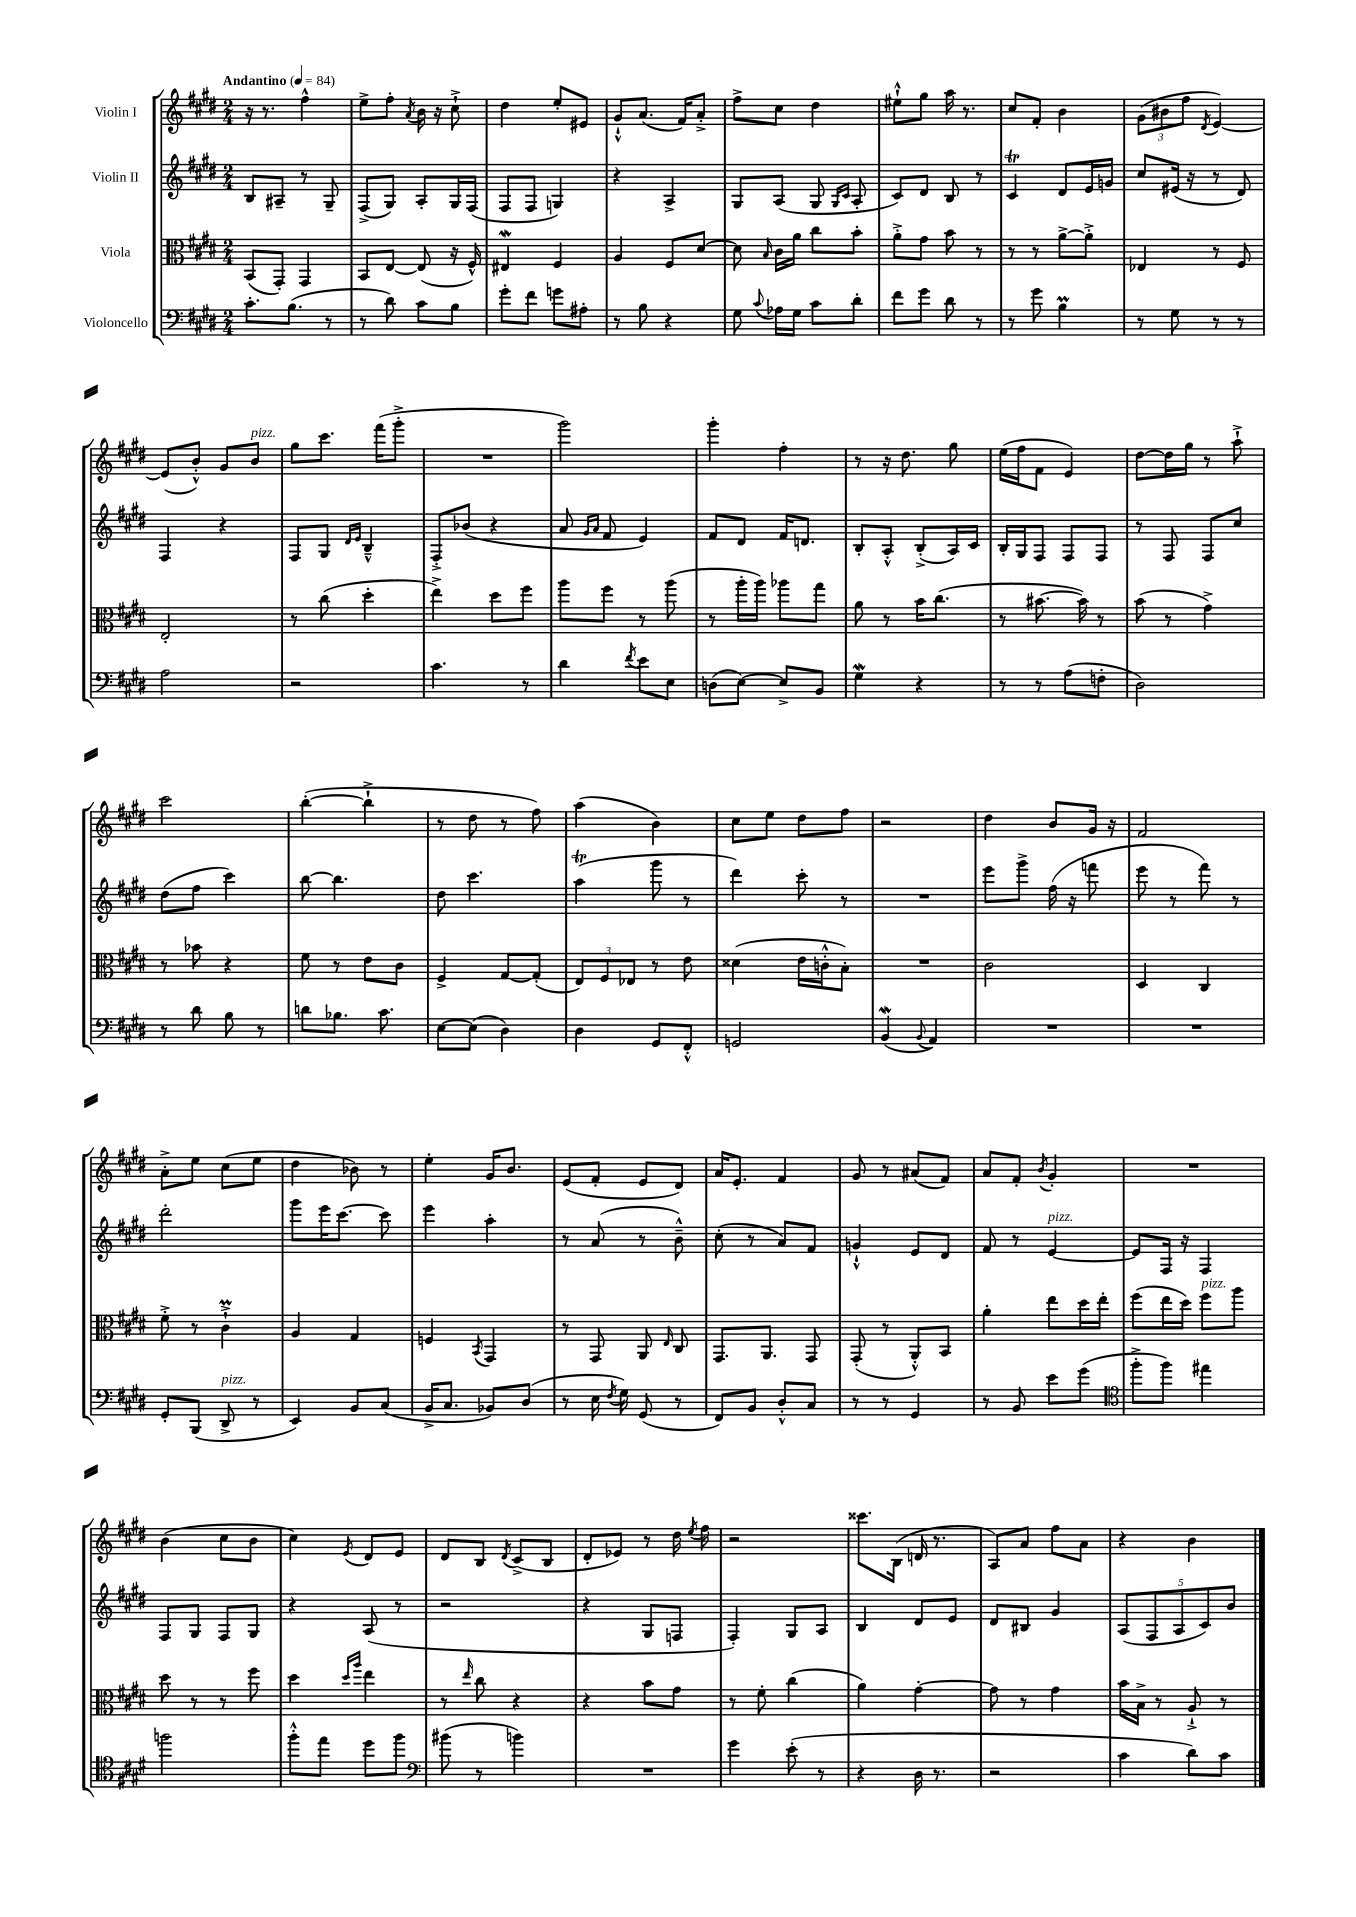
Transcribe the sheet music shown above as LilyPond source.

<<
\new StaffGroup <<
\new Staff = "s0" \with { instrumentName = "Violin I" } {
    \clef treble \key e \major \numericTimeSignature \time 2/4 \tempo "Andantino" 4 = 84
    \autoBeamOff r16 r8. fis''4-^ |
    e''8[-> fis''8]-. \acciaccatura { a'8 } b'16 r16 cis''8-!-> |
    dis''4 e''8[-. eis'8] |
    gis'8[-!-^ a'8.]( fis'16[) a'8]-.-> |
    fis''8[-> cis''8] dis''4 |
    eis''8[-!-^ gis''8] a''16 r8. |
    cis''8[ fis'8]-. b'4 |
    \tuplet 3/2 { gis'8[( bis'8 fis''8] } \acciaccatura { dis'8 } e'4~) |
    e'8[( b'8]-.-^) gis'8[ b'8]^\markup { \italic "pizz." } |
    gis''8[ cis'''8.] fis'''16[( gis'''8]-.-> |
    R2 |
    gis'''2) |
    gis'''4-. fis''4-. |
    r8 r16 dis''8. gis''8 |
    e''16[( fis''16 fis'8] e'4) |
    dis''8[~ dis''16 gis''16] r8 a''8-!-> |
    cis'''2 |
    b''4~-.( b''4-!-> |
    r8 dis''8 r8 fis''8) |
    a''4( b'4) |
    cis''8[ e''8] dis''8[ fis''8] |
    r2 |
    dis''4 b'8[ gis'16] r16 |
    fis'2 |
    a'8[-.-> e''8] cis''8[( e''8] |
    dis''4 bes'8) r8 |
    e''4-. gis'16[ b'8.] |
    e'8[( fis'8]-. e'8[ dis'8]) |
    a'16[ e'8.]-. fis'4 |
    gis'8 r8 ais'8[( fis'8]) |
    a'8[ fis'8]-. \acciaccatura { b'8 } gis'4-. |
    R2 |
    b'4( cis''8[ b'8] |
    cis''4) \acciaccatura { e'8 } dis'8[ e'8] |
    dis'8[ b8] \acciaccatura { dis'8 } cis'8[->( b8] |
    dis'8[-. ees'8]) r8 dis''16 \acciaccatura { e''8 } fis''16 |
    r2 |
    cisis'''8.[ b16]( d'16 r8. |
    a8[) a'8] fis''8[ a'8] |
    r4 b'4 \bar "|." |
}
\new Staff = "s1" \with { instrumentName = "Violin II" } {
    \clef treble \key e \major \numericTimeSignature \time 2/4
    \autoBeamOff b8[ ais8]-- r8 gis8-- |
    fis8[->( gis8]) a8[-. gis16 fis16]( |
    fis8[ fis8] g4) |
    r4 a4-> |
    gis8[ a8]( gis8 \grace { gis16[ cis'16] } a8-. |
    cis'8[) dis'8] b8 r8 |
    cis'4\trill dis'8[ e'16 g'16] |
    cis''8[ eis'16]( r16 r8 dis'8) |
    fis4 r4 |
    fis8[ gis8] \grace { dis'16[ e'16] } b4---^ |
    fis8[-.-> bes'8]( r4 |
    a'8 \grace { gis'16[ a'16] } fis'8 e'4) |
    fis'8[ dis'8] fis'16[ d'8.] |
    b8[-. a8]-.-^ b8[-.->( a16) cis'16] |
    b16[-. gis16 fis8] fis8[ fis8] |
    r8 fis8 fis8[ cis''8] |
    dis''8[( fis''8] cis'''4) |
    b''8~ b''4. |
    dis''8 cis'''4. |
    a''4\trill( gis'''8 r8 |
    dis'''4) cis'''8-. r8 |
    R2 |
    e'''8[ gis'''8]-> fis''16( r16 f'''8 |
    e'''8 r8 fis'''8) r8 |
    dis'''2-. |
    gis'''8[ e'''16 cis'''8.]~ cis'''8 |
    e'''4 a''4-. |
    r8 a'8( r8 b'8---^) |
    cis''8-.( r8 a'8[) fis'8] |
    g'4-!-^ e'8[ dis'8] |
    fis'8 r8 e'4~^\markup { \italic "pizz." } |
    e'8[ fis16] r16 fis4 |
    fis8[ gis8] fis8[ gis8] |
    r4 a8( r8 |
    r2 |
    r4 gis8[ f8] |
    fis4-.) gis8[ a8] |
    b4 dis'8[ e'8] |
    dis'8[ bis8] gis'4 |
    \tuplet 5/4 { a8[( fis8 a8 cis'8) b'8] } \bar "|." |
}
\new Staff = "s2" \with { instrumentName = "Viola" } {
    \clef alto \key e \major \numericTimeSignature \time 2/4
    \autoBeamOff b,8[( gis,8]-.) gis,4 |
    b,8[ e8]~ e8( r16 fis16-^) |
    eis4\mordent fis4 |
    a4 fis8[ dis'8]~ |
    dis'8 \grace { b16 } cis'16[ a'16] cis''8[ b'8]-. |
    a'8[-.-> gis'8] b'8 r8 |
    r8 r8 a'8[~-> a'8]-.-> |
    ees4 r8 fis8 |
    e2-. |
    r8 cis''8( dis''4-. |
    e''4->) dis''8[ fis''8] |
    a''8[ fis''8] r8 a''8( |
    r8 a''16[-. a''16]) aes''8[ gis''8] |
    a'8 r8 b'16[ cis''8.]( |
    r8 bis'8.~ bis'16) r8 |
    b'8( r8 gis'4->) |
    r8 bes'8 r4 |
    fis'8 r8 e'8[ cis'8] |
    fis4-> gis8[~ gis8]-.( |
    \tuplet 3/2 { e8[) fis8 ees8] } r8 e'8 |
    disis'4( e'16[ c'16-.-^ b8]-.) |
    R2 |
    cis'2 |
    dis4 cis4 |
    fis'8-.-> r8 cis'4-!->\prall |
    a4 gis4 |
    f4 \acciaccatura { b,8 } gis,4 |
    r8 gis,8 a,8 \grace { e16 } cis8 |
    gis,8.[ a,8.] gis,8 |
    gis,8-.( r8 a,8[-.-^) b,8] |
    a'4-. e''8[ dis''16 e''16]-. |
    fis''8[( e''16 dis''16]) fis''8[^\markup { \italic "pizz." } a''8] |
    dis''8 r8 r8 fis''8 |
    dis''4 \grace { dis''16[ a''16] } e''4 |
    r8 \grace { e''16 } cis''8 r4 |
    r4 b'8[ gis'8] |
    r8 fis'8-. cis''4( |
    a'4) gis'4~-. |
    gis'8 r8 gis'4 |
    b'16[ b16]-> r8 a8-!-> r8 \bar "|." |
}
\new Staff = "s3" \with { instrumentName = "Violoncello" } {
    \clef bass \key e \major \numericTimeSignature \time 2/4
    \autoBeamOff cis'8.[-. b8.]( r8 |
    r8 dis'8) cis'8[ b8] |
    gis'8[-. fis'8] g'8[ ais8]-. |
    r8 b8 r4 |
    gis8 \appoggiatura { cis'8 } aes16[ gis16] cis'8[ dis'8]-. |
    fis'8[ gis'8] dis'8 r8 |
    r8 gis'8 b4\prall |
    r8 gis8 r8 r8 |
    a2 |
    r2 |
    cis'4. r8 |
    dis'4 \acciaccatura { fis'8 } e'8[ e8] |
    d8[( e8]~) e8[-> b,8] |
    gis4\mordent r4 |
    r8 r8 a8[( f8]-. |
    dis2) |
    r8 dis'8 b8 r8 |
    d'8[ bes8.] cis'8. |
    e8[~ e8]( dis4) |
    dis4 gis,8[ fis,8]-.-^ |
    g,2 |
    b,4\mordent( \appoggiatura { b,8 } a,4) |
    R2 |
    R2 |
    gis,8[-. b,,8]( dis,8->^\markup { \italic "pizz." } r8 |
    e,4) b,8[ cis8]( |
    b,16[-> cis8.] bes,8[) dis8]( |
    r8 e16 \acciaccatura { fis8 } gis16) gis,8( r8 |
    fis,8[) b,8] dis8[-.-^ cis8] |
    r8 r8 gis,4 |
    r8 b,8 e'8[ gis'8]( |
    \clef tenor fis''8[-.-> fis''8]) eis''4 |
    f''2 |
    fis''8[-.-^ e''8] dis''8[ fis''8] |
    \clef bass bis'8( r8 b'4) |
    R2 |
    gis'4 e'8-.( r8 |
    r4 dis16 r8. |
    r2 |
    cis'4 dis'8[) cis'8] \bar "|." |
}
>>
>>
\layout { \context { \Score \remove "Bar_number_engraver" } }
